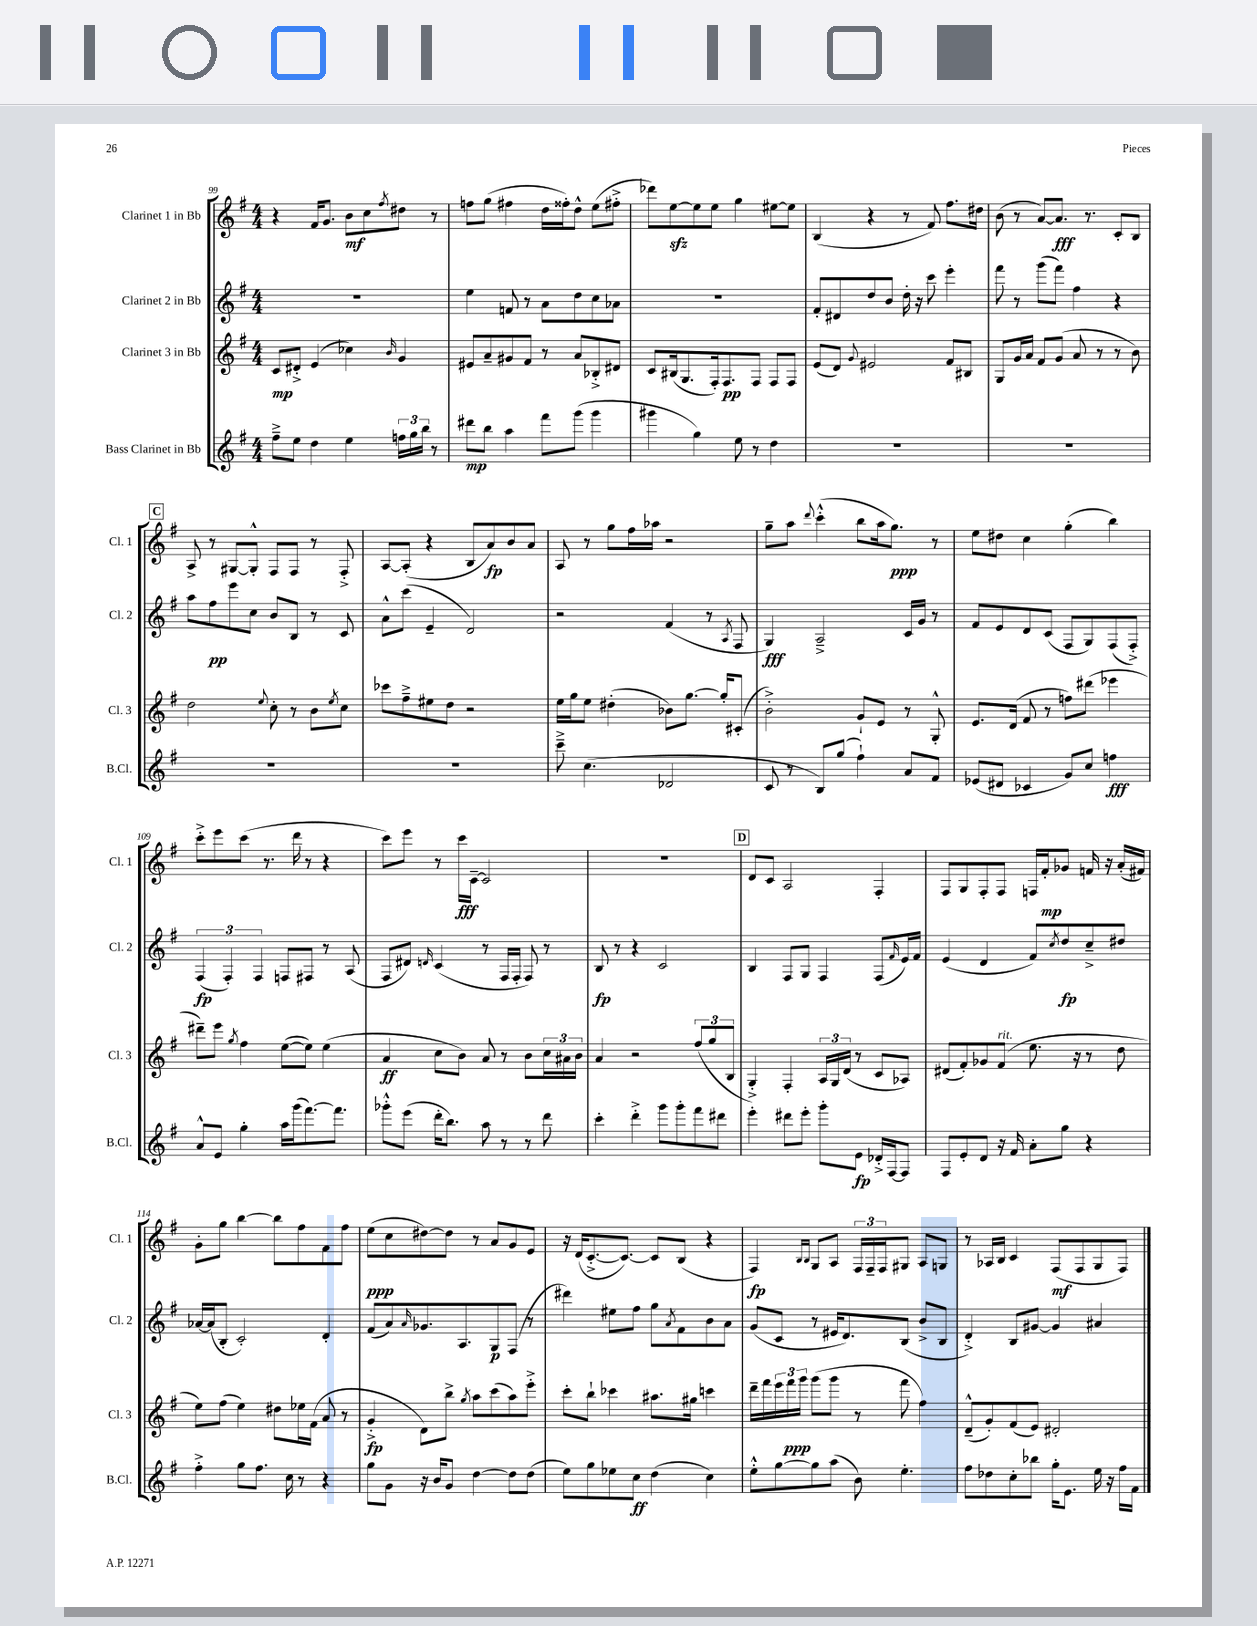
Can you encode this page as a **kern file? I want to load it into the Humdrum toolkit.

**kern	**kern	**kern	**kern
*staff4	*staff3	*staff2	*staff1
*clefG2	*clefG2	*clefG2	*clefG2
*k[f#]	*k[f#]	*k[f#]	*k[f#]
*M4/4	*M4/4	*M4/4	*M4/4
8ff#~^	8c	1r	4r
8ee	8d#'^	.	.
4dd	(4e	.	16f#
.	.	.	8.g
4ee	4cc-)	.	8b
.	.	.	8cc
.	16qqb	.	8qff#
24ff	4g	.	8dd#
24gg	.	.	.
24bb	.	.	.
8r	.	.	8r
=	=	=	=
8ddd#	8e#	4ee	8ff
8bb	8a~	.	(8gg
4aa	8g#	8f	4ff#
.	8f#	8r	.
8fff#	8r	8a	16dd
.	.	.	16ff##')
(8ggg	8a	8dd	8dd^^
4ggg	8B-'^	8cc	(8ee
.	8d#	8a-	8ff#'^
=	=	=	=
4ggg#	8c	1r	8ddd-)
.	(16B#	.	[8ee
.	8.G	.	.
4gg)	.	.	8ee]
.	16F#')	.	8ee
.	8.F#	.	.
8ee	.	.	4gg
8r	8F#	.	.
4dd	8F#	.	[8ee#
.	8F#	.	8ee#]
=	=	=	=
1r	(8e	8f#'	(4B
.	8d)	8d#	.
.	8qqg	.	.
.	2e#	8dd	4r
.	.	8b	.
.	.	16dd'	8r
.	.	16r	.
.	.	8ccc	8f#)
.	8f#	4eee'	8.ff#
.	8B#	.	.
.	.	.	16dd#
=	=	=	=
1r	8G	8fff#	(8b
.	16g	8r	8r
.	16a	.	.
.	8f#	(8ggg	[8a)
.	(8g	8fff#)	8.a]
.	8a	4ff#	.
.	.	.	8.r
.	8r	.	.
.	8r	4r	8c'
.	8b)	.	8B
=	=	=	=
1r	2dd	8aa	8A^
.	.	8ff#	8r
.	.	8eee	[8G#
.	.	8cc	8G#'^^]
.	8qqee	.	.
.	8cc'	8b	8F#
.	8r	8B	8F#
.	8b	8r	8r
.	8qee	.	.
.	8cc	8c	8F#'^
=	=	=	=
1r	8ccc-	8a^^	[8A
.	8ff#~^	(8ccc	(8A']
.	8ee#	4e~	4r
.	8dd	.	.
.	2r	2d)	8B
.	.	.	8a)
.	.	.	8b
.	.	.	8a
=	=	=	=
8ccc~^	16ee	2r	8A
.	16gg	.	.
(4.cc	8ee	.	8r
.	(4dd#'	.	8gg
.	.	.	16ff#
.	.	.	16aa-
2d-	8b-)	(4f#	2r
.	[8.gg	.	.
.	.	8r	.
.	16gg']	.	.
.	.	8qA	.
.	(8c#'	8F#	.
=	=	=	=
8c	2b'^)	4G)	8gg~
8r	.	.	8aa
.	.	.	8qqddd
8B)	.	2A~^	(4ccc'^^
(8gg	.	.	.
4ff#`)	8g`	.	8bb
.	8e	.	16aa
.	.	.	8.gg)
8a	8r	16c	.
.	.	16g	.
8f#	8G'^^	8r	8r
=	=	=	=
(8e-	8.e	8f#	8ee
8d#	.	8e	8dd#
.	(16d	.	.
4c-	8f#	8d	4cc
.	8r	(8c	.
8g)	8ff)	8F#	(4gg'
8cc	(8ddd#	8G)	.
4ff	4eee-	(8F#	4bb)
.	.	8F#'^)	.
=	=	=	=
8a^^	8ddd#~)	(6F#	8ccc'^
8e	8eee	.	8eee
.	.	6F#')	.
.	8qgg	.	.
4gg'	4ff#	.	(8ccc
.	.	6F#	.
.	.	.	8.r
16aa	([8ee	8F	.
(16ggg	.	.	16ddd
[8.fff#)	8ee])	8F#	8r
.	(4ee	8r	4r
8.fff#]	.	.	.
.	.	(8A	.
=	=	=	=
8ggg-'^^	4a	8F#	8ccc)
(8eee	.	8d#)	8eee
.	.	16qqd	.
16ddd'	8cc	(4c	8r
8.bb)	.	.	.
.	8b)	.	16ccc
.	.	.	[16c~
8aa	8a	8r	2c]
8r	8r	16F#	.
.	.	16F#'	.
8r	8b	8F#)	.
8ddd	24cc	8r	.
.	24a#	.	.
.	24b	.	.
=	=	=	=
4ccc'	4a	8B	1r
.	.	8r	.
4ddd'^	2r	4r	.
8ggg	.	2c	.
8ggg'	.	.	.
8fff#	(12ff#	.	.
.	12gg	.	.
8ddd#	.	.	.
.	12B	.	.
=	=	=	=
4eee'	4G'^)	4B	8d
.	.	.	8c
8ddd#	4F#'	8F#	2A
8eee'	.	8G	.
8ggg'	24A	4F#	.
.	24G	.	.
.	(24d	.	.
8e	8r	.	.
16d-'^	8c	(8F#	4F#'
[16F#	.	.	.
.	.	16qqf#	.
8F#]	8A-)	16e)	.
.	.	16f#	.
=	=	=	=
8F#	(8d#	(4e	8F#
8e'	8f#')	.	8G
8d	8g-	4d	8F#'
16r	(8f#	.	8F#
16f#	.	.	.
8a'	8.ee	8f#)	16F
.	.	.	16f#'
.	.	8qcc	.
8gg	.	8dd	8g-
.	16r	.	.
4r	8r	8cc~^	16f
.	.	.	16r
.	8dd	8dd#	(16a'
.	.	.	16f#)
=	=	=	=
4ff#'^	8ee)	[16a-	8g'
.	.	(16a-]	.
.	(8ff#	8B'	8gg
8gg	4ee)	2c')	[4bb
8.ff#	.	.	.
.	8dd#	.	8bb]
16cc	.	.	.
8r	16ee-	.	8ff#
.	(16f#	.	.
4r	8a	4d'	8f#
.	8r	.	8ff#
=	=	=	=
8gg	4g'^	(8f#	(8ee
8g	.	8a)	8cc
.	.	16qqa	.
16r	8d)	8.g-	[8dd#)
16b	.	.	.
8g	8bb^	.	8dd#]
.	.	8.A	.
.	8qgg	.	.
[4dd	8aa	.	8r
.	(8ccc	8G	8a
8dd]	8aa)	(8F#	8g
(8dd	8eee'^	8r	8e
=	=	=	=
8ee)	8ccc'	4ddd#)	16r
.	.	.	(16d
8gg	8bb`	.	[8.c'^
8ee-	4ccc-	8ee#	.
.	.	.	8.c_)
8cc	.	8ff#	.
(4dd	8.aa#	8gg	8c]
.	.	8qa	.
.	.	8f#	(8B
.	16gg#	.	.
4cc)	4ccc	8b	4r
.	.	8a	.
=	=	=	=
8ee'^^	16ddd~	(8g	4F#)
.	16fff#	.	.
[8gg	24eee	8c	.
.	24fff#	.	.
.	24ggg	.	.
.	.	.	16qqB
.	.	.	16qqB
8gg]	(8ggg	8r	8G
(8aa	8ggg	16e#	8A
.	.	8.d)	.
8b)	8r	.	24F#
.	.	.	24F#~
.	.	.	24F#
4.ee'	8fff#	(8B	8G#
.	4ff#)	8b^	8A
.	.	8B	8G
=	=	=	=
8ff#	(8d~^^	4d'^)	8r
8dd-	8g')	.	16A-
.	.	.	16B
8cc'	(8f#	8B	4c
8bb-	8e)	[8g#	.
16gg'	2d#'	4g#]	(8F#
8.e	.	.	.
.	.	.	8F#
16ee	.	4a#	8G
16r	.	.	.
16ff#	.	.	8F#)
16f#	.	.	.
==	==	==	==
*-	*-	*-	*-
